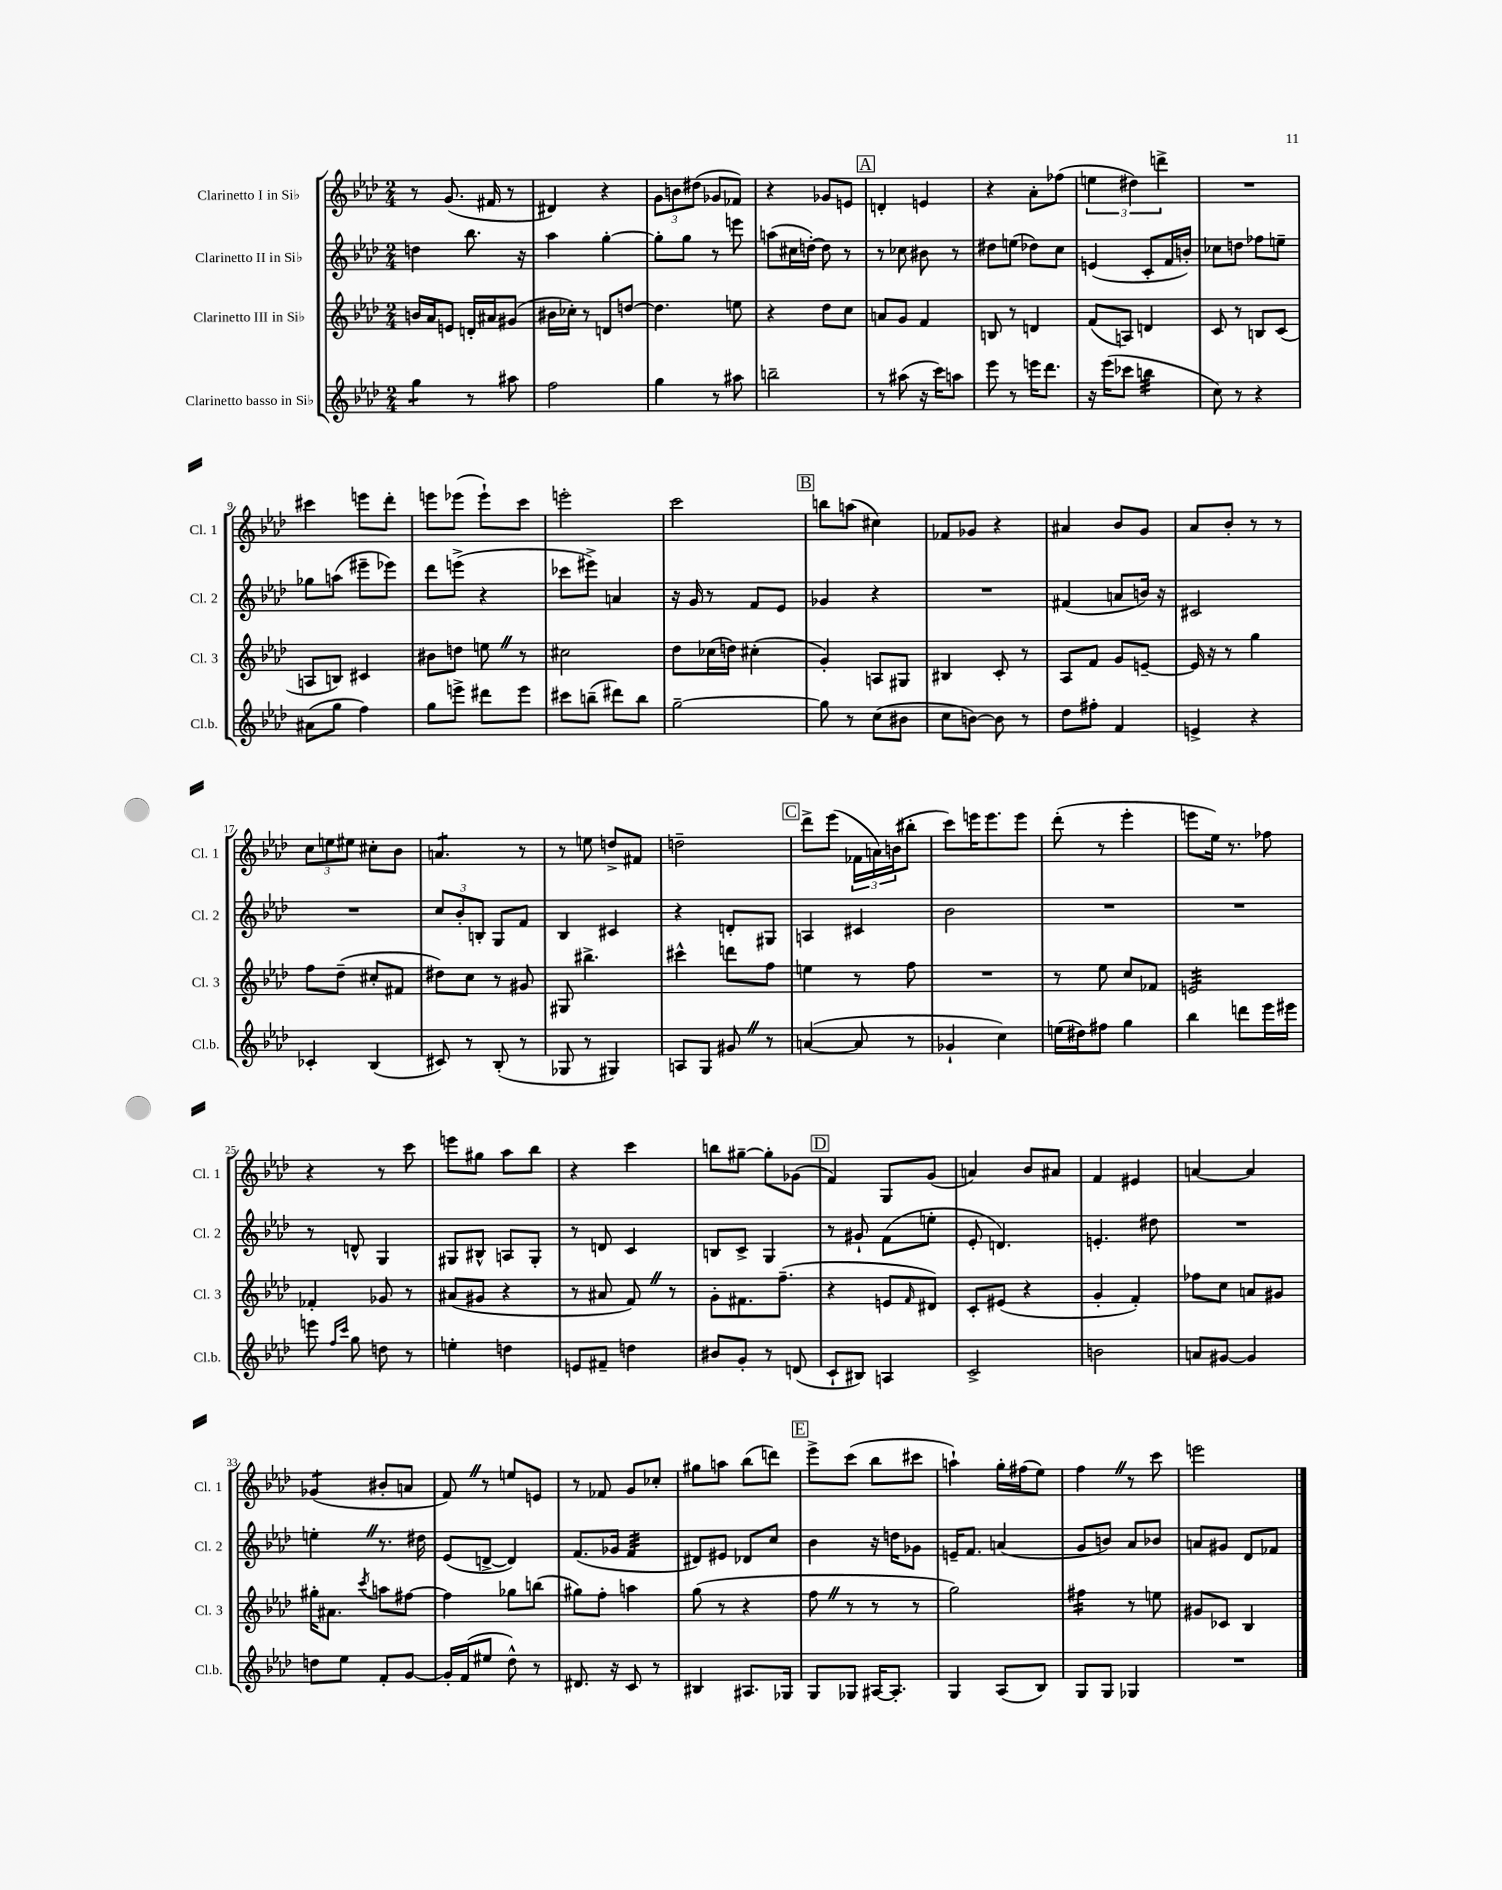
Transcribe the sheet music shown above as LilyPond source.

<<
\new StaffGroup <<
\new Staff = "s0" \with { instrumentName = "Clarinetto I in Sib" shortInstrumentName = "Cl. 1" } {
    \clef treble \key aes \major \numericTimeSignature \time 2/4
    r8 g'8.( fis'16 r8 |
    dis'4) r4 |
    \tuplet 3/2 { g'8 b'8 dis''8( } ges'8 fes'8) |
    r4 ges'8 e'8 |
    \mark \markup { \box "A" } d'4-. e'4 |
    r4 aes'8-. fes''8( |
    \tuplet 3/2 { e''4 dis''4) d'''4-> } |
    R2 |
    cis'''4 e'''8 des'''8-. |
    e'''8 ees'''8( ees'''8-!) c'''8 |
    e'''2-. |
    c'''2 |
    \mark \markup { \box "B" } b''8 a''8( cis''4) |
    fes'8 ges'8 r4 |
    ais'4 bes'8 g'8 |
    aes'8 bes'8-. r8 r8 |
    \tuplet 3/2 { c''8 e''8 eis''8 } cis''8-. bes'8 |
    a'4.:8 r8 |
    r8 e''8 d''8-> fis'8 |
    d''2-- |
    \mark \markup { \box "C" } des'''8-> ees'''8( \tuplet 3/2 { fes'16 a'16) b'16( } bis''8-. |
    c'''8) e'''16 e'''8. e'''8 |
    des'''8-.( r8 ees'''4-. |
    e'''8 ees''16) r8. fes''8 |
    r4 r8 c'''8 |
    e'''8 gis''8 aes''8 bes''8 |
    r4 c'''4 |
    b''8 gis''8~-- gis''8-. ges'8( |
    \mark \markup { \box "D" } f'4) g8 g'8( |
    a'4) bes'8 ais'8 |
    f'4 eis'4 |
    a'4~ a'4 |
    ges'4:8( bis'8-. a'8 |
    f'8) \once \override BreathingSign.text = \markup { \musicglyph "scripts.caesura.straight" } \breathe r8 e''8 e'8 |
    r8 fes'8 g'8 ces''8-. |
    gis''8 a''8 bes''8( d'''8) |
    \mark \markup { \box "E" } ees'''8-> c'''8( bes''8 cis'''8 |
    a''4-!) g''16-. fis''16( ees''8) |
    f''4 \once \override BreathingSign.text = \markup { \musicglyph "scripts.caesura.straight" } \breathe r8 c'''8 |
    e'''2 \bar "|." |
}
\new Staff = "s1" \with { instrumentName = "Clarinetto II in Sib" shortInstrumentName = "Cl. 2" } {
    \clef treble \key aes \major \numericTimeSignature \time 2/4
    d''4 bes''8. r16 |
    aes''4 g''4~-. |
    g''8-. g''8 r8 e'''8 |
    a''8( cis''16 d''16~-.) d''8 r8 |
    \mark \markup { \box "A" } r8 ces''8 bis'8 r8 |
    dis''8 e''8( des''8) c''8 |
    e'4( c'8-. f'16 b'16-.) |
    ces''8 d''8 fes''8 e''8-- |
    ges''8 a''8( eis'''8-- ees'''8) |
    des'''8 e'''8->( r4 |
    ces'''8 eis'''8->) a'4 |
    r16 g'16 r8 f'8 ees'8 |
    \mark \markup { \box "B" } ges'4 r4 |
    R2 |
    fis'4( a'8 b'16) r16 |
    cis'2 |
    R2 |
    \tuplet 3/2 { c''8 bes'8-. b8-. } g8 f'8 |
    bes4 cis'4 |
    r4 d'8-. gis8 |
    \mark \markup { \box "C" } a4 cis'4 |
    bes'2 |
    R2 |
    R2 |
    r8 d'8-^ g4 |
    gis8 bis8-^ a8 gis8-. |
    r8 d'8 c'4 |
    b8 c'8-> g4 |
    \mark \markup { \box "D" } r8 gis'8-! f'8( e''8-. |
    ees'8-. d'4.) |
    e'4.-. dis''8 |
    R2 |
    e''4-. \once \override BreathingSign.text = \markup { \musicglyph "scripts.caesura.straight" } \breathe r8. dis''16 |
    ees'8( d'8~-> d'4) |
    f'8.( ges'16 f'4:32 |
    dis'8) eis'8 des'8 c''8 |
    \mark \markup { \box "E" } bes'4 r16 d''16 ges'8 |
    e'16-- f'8. a'4( |
    g'8 b'8) aes'8 bes'8 |
    a'8 gis'8 des'8 fes'8 \bar "|." |
}
\new Staff = "s2" \with { instrumentName = "Clarinetto III in Sib" shortInstrumentName = "Cl. 3" } {
    \clef treble \key aes \major \numericTimeSignature \time 2/4
    b'16 aes'16 e'8 d'16-. ais'16 gis'8( |
    bis'16 ces''16-.) r8 d'8 d''8~ |
    d''4. e''8 |
    r4 des''8 c''8 |
    \mark \markup { \box "A" } a'8 g'8 f'4 |
    b8 r8 d'4 |
    f'8( a8) d'4 |
    c'8 r8 b8 c'8( |
    a8 b8) cis'4 |
    bis'8 d''8 e''8 \once \override BreathingSign.text = \markup { \musicglyph "scripts.caesura.straight" } \breathe r8 |
    cis''2 |
    des''8 ces''16( d''16) cis''4-.( |
    \mark \markup { \box "B" } g'4-.) a8 gis8 |
    bis4 c'8-. r8 |
    aes8 f'8 g'8 e'8~-- |
    e'16 r16 r8 g''4 |
    f''8 des''8--( cis''8-. fis'8 |
    dis''8) c''8 r8 gis'8 |
    gis8 bis''4.-> |
    cis'''4-^ d'''8 f''8 |
    \mark \markup { \box "C" } e''4 r8 f''8 |
    R2 |
    r8 ees''8 c''8 fes'8 |
    e'2:32 |
    fes'4-. ges'8 r8 |
    ais'8( gis'8 r4 |
    r8 ais'8 f'8) \once \override BreathingSign.text = \markup { \musicglyph "scripts.caesura.straight" } \breathe r8 |
    g'8-. fis'8. f''8.--( |
    \mark \markup { \box "D" } r4 e'8 \grace { f'16 } dis'8) |
    c'8-. eis'8( r4 |
    g'4-. f'4-.) |
    fes''8 c''8 a'8 gis'8 |
    gis''16-. ais'8. \acciaccatura { c'''8 } a''8 fis''8~ |
    fis''4 ges''8 b''8( |
    gis''8) f''8-. a''4 |
    g''8( r8 r4 |
    \mark \markup { \box "E" } f''8 \once \override BreathingSign.text = \markup { \musicglyph "scripts.caesura.straight" } \breathe r8 r8 r8 |
    g''2) |
    fis''4:16 r8 e''8 |
    gis'8 ces'8 bes4 \bar "|." |
}
\new Staff = "s3" \with { instrumentName = "Clarinetto basso in Sib" shortInstrumentName = "Cl.b." } {
    \clef treble \key aes \major \numericTimeSignature \time 2/4
    g''4:8 r8 ais''8 |
    f''2 |
    g''4 r8 ais''8 |
    b''2-- |
    \mark \markup { \box "A" } r8 ais''8( r16 c'''16) a''8 |
    ees'''8 r8 e'''16 des'''8. |
    r16 ees'''16( ces'''8 b''4:32 |
    c''8) r8 r4 |
    ais'8( g''8 f''4) |
    g''8 e'''8-> dis'''8 e'''8 |
    cis'''8 b''8--( dis'''8) b''8 |
    g''2~-- |
    \mark \markup { \box "B" } g''8 r8 c''8( bis'8 |
    c''8 b'8~) b'8 r8 |
    des''8 fis''8-. f'4 |
    e'4-> r4 |
    ces'4-. bes4( |
    cis'8) r8 bes8-.( r8 |
    ges8 r8 gis4) |
    a8 g8 gis'8 \once \override BreathingSign.text = \markup { \musicglyph "scripts.caesura.straight" } \breathe r8 |
    \mark \markup { \box "C" } a'4~( a'8 r8 |
    ges'4-! c''4) |
    e''16( dis''16) fis''8 g''4 |
    bes''4 d'''8 ees'''16 eis'''16 |
    e'''8 \grace { f''16 c'''16 } g''8 d''8 r8 |
    e''4-. d''4 |
    e'8 fis'8-- d''4 |
    bis'8 g'8-. r8 d'8( |
    \mark \markup { \box "D" } c'8-! bis8) a4 |
    c'2-> |
    b'2 |
    a'8 gis'8~ gis'4 |
    d''8 ees''8 f'8-. g'8~ |
    g'16-. f'16( eis''8 des''8-^) r8 |
    dis'8. r16 c'8 r8 |
    bis4 ais8. ges16 |
    \mark \markup { \box "E" } g8 ges8 ais16~ ais8.-. |
    g4 aes8( bes8) |
    g8 g8 ges4 |
    R2 \bar "|." |
}
>>
>>
